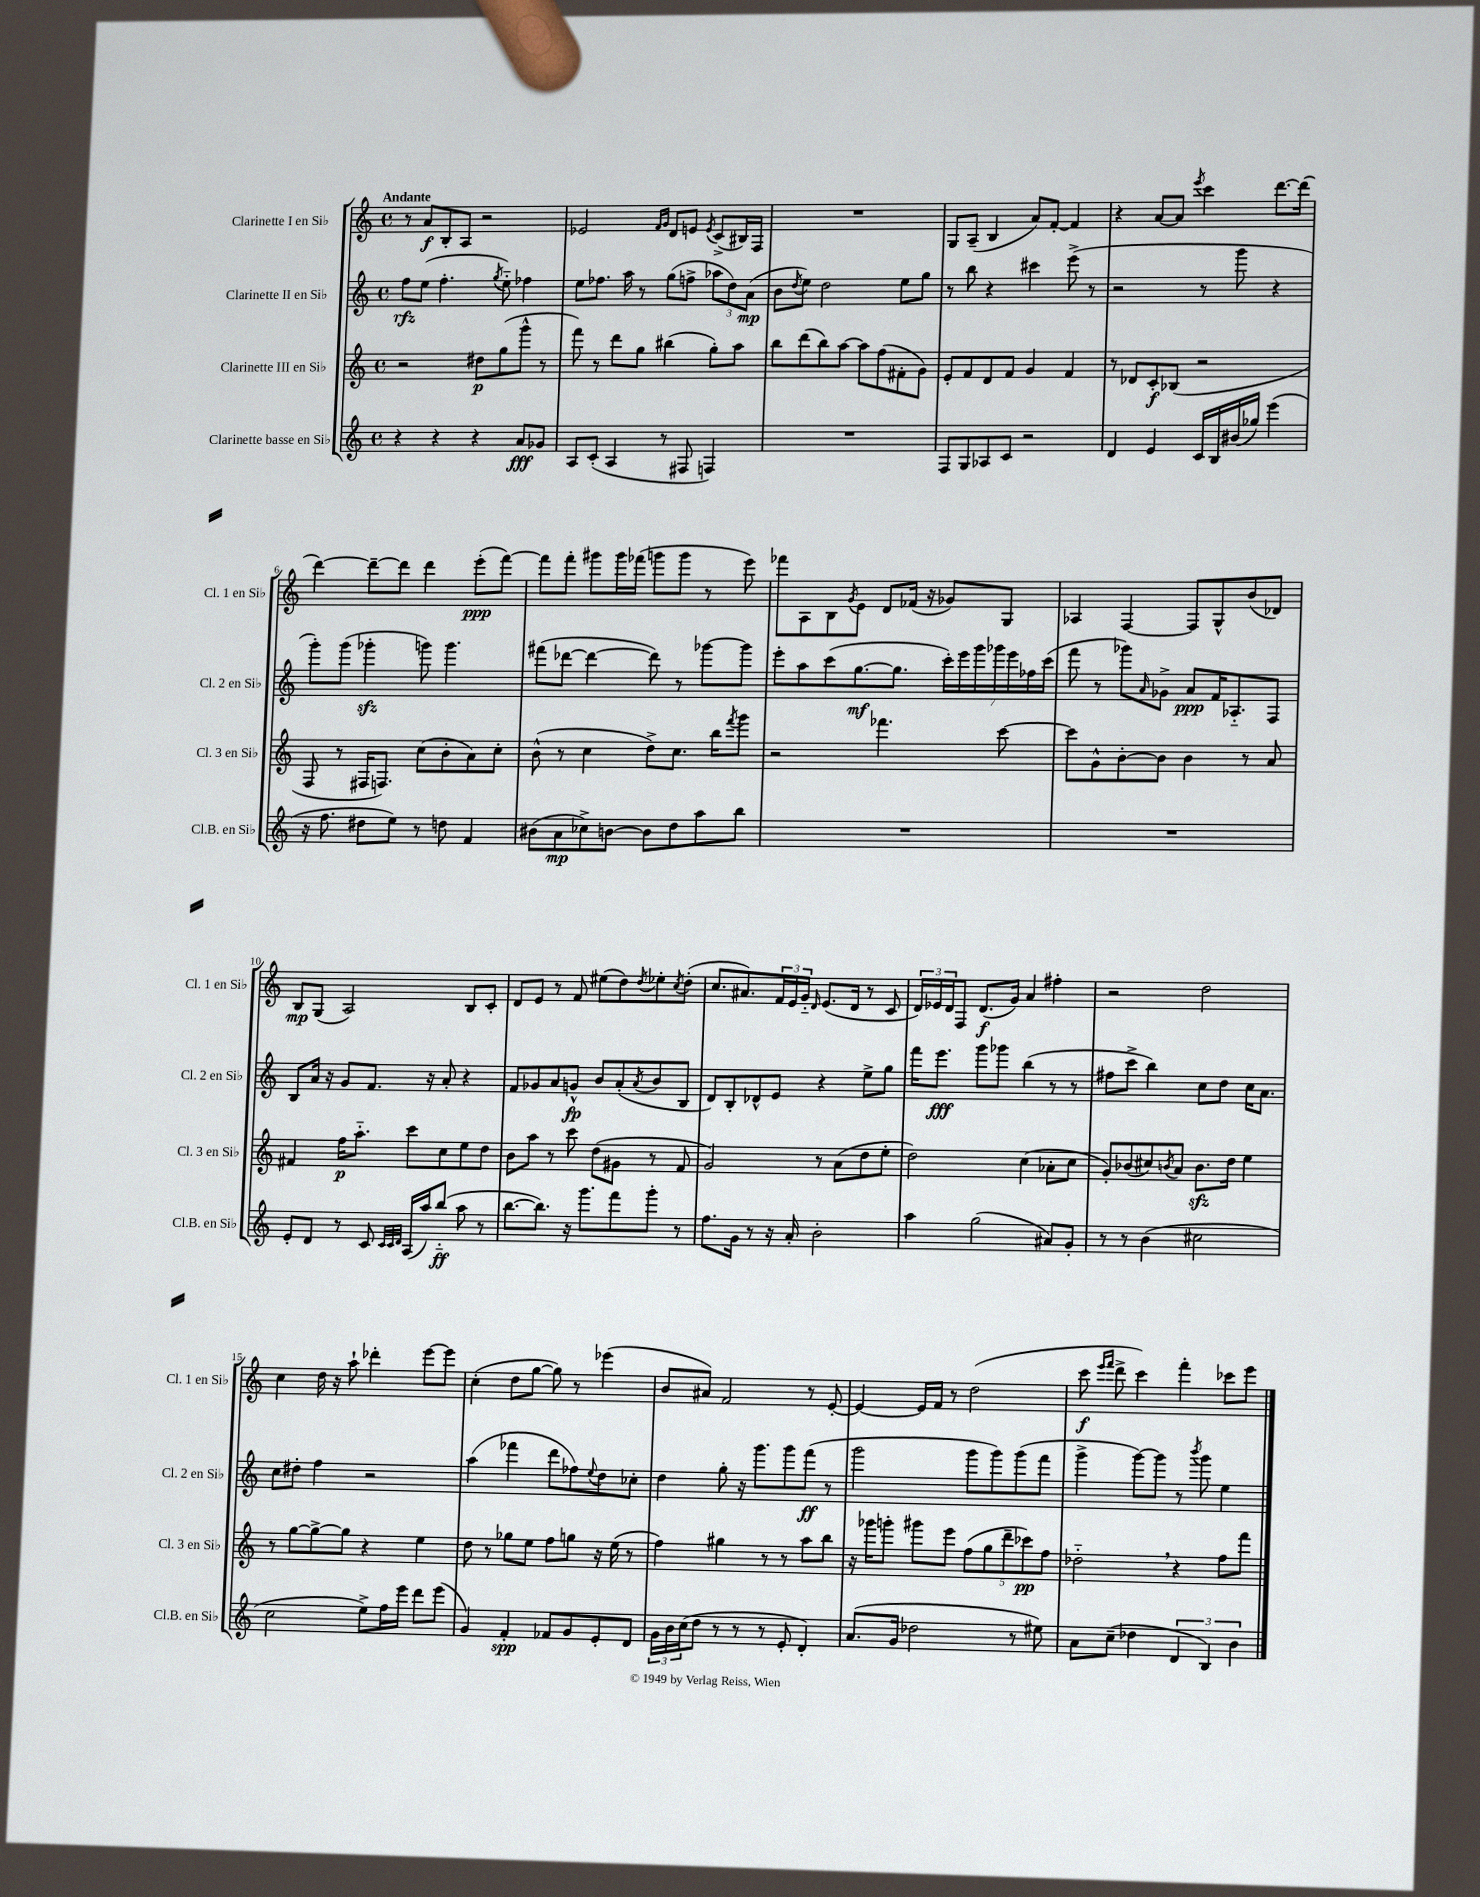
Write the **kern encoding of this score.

**kern	**kern	**kern	**kern
*staff4	*staff3	*staff2	*staff1
*clefG2	*clefG2	*clefG2	*clefG2
*k[]	*k[]	*k[]	*k[]
*M4/4	*M4/4	*M4/4	*M4/4
*met(c)	*met(c)	*met(c)	*met(c)
4r	2r	8ff	8r
.	.	(8ee	8a
4r	.	4.ff'	8B'
.	.	.	8A
4r	8dd#	.	2r
.	.	8qgg	.
.	(8gg	8ee'~)	.
8a	8ggg^^	4ff-	.
8g-	8r	.	.
=	=	=	=
8A	8fff)	8ee	2e-
(8c'	8r	8.ff-	.
4A	8ddd	.	.
.	.	16aa	.
.	8gg	8r	.
.	.	.	16qqf
.	.	.	16qqg
8r	(4bb#	(8gg	8d
8F#	.	8ff^	8e
.	.	.	8qe
4F)	8gg')	12aa-	(8c^
.	.	12dd)	.
.	8aa	.	16B#)
.	.	(12a	.
.	.	.	16F
=	=	=	=
1r	8bb	8b	1r
.	.	8qdd	.
.	(8ddd	8ee)	.
.	8bb)	2dd	.
.	[8aa	.	.
.	8aa]	.	.
.	(8ff	.	.
.	8f#'	8ee	.
.	8g)	8gg	.
=	=	=	=
8F	8e'	8r	8G
8G	8f	8bb	(8A~
8A-	8d	4r	4B
8c	8f	.	.
2r	4g	4ccc#	8a)
.	.	.	[8f'
.	4f	(8eee^	4f]
.	.	8r	.
=	=	=	=
4d	8r	2r	4r
.	8d-	.	.
4e	8c'	.	[8a
.	(8B-	.	8a]
.	.	.	8qeee
16c	2r	8r	4ccc
16B	.	.	.
(16b#	.	8ggg	.
16gg-)	.	.	.
(4eee	.	4r	[8.ddd
.	.	.	(16ddd]
=	=	=	=
16r	8F	8ggg')	[4ddd)
8.ff	.	.	.
.	8r	(8ggg	.
8dd#	16F#	4ggg-'	8ddd~_
.	8.F)	.	.
8ee)	.	.	8ddd]
8r	(8cc	8ggg)	4ddd
8dd	8b'	4.ggg	.
4f	8a)	.	(8eee'
.	8cc'	.	[8fff)
=	=	=	=
(8b#	(8b^^	(8fff#	8fff]
8a	8r	[8ddd-	8fff'
8cc-^)	4cc	4ddd-_	8ggg#
[8b	.	.	16ggg#
.	.	.	(16fff-
8b]	8dd^)	8ddd-])	8ggg
8dd	8.cc	8r	8ggg
8aa	.	[8ggg-	8r
.	16bb	.	.
.	8qfff	.	.
8bb	8ggg	8ggg-]	8eee)
=	=	=	=
1r	2r	8eee'	8fff-
.	.	8aa	8A
.	.	(8ccc	8B
.	.	.	8qg
.	.	[8.gg	8e
.	4.fff-	.	8d
.	.	8.gg]	.
.	.	.	(16f-
.	.	.	16r
.	.	28ccc')	8g-)
.	.	28eee	.
.	.	28ggg	.
.	.	28ggg-	.
.	[8ccc	.	8G
.	.	28eee	.
.	.	28ff-	.
.	.	(28ccc	.
=	=	=	=
1r	8ccc]	8fff	4A-
.	8g^^	8r	.
.	[8b'	8ggg-)	[4F
.	.	16qqa	.
.	8b]	8g-^	.
.	4b	8a	8F]
.	.	16f	8G^^
.	.	8.A-'~	.
.	8r	.	(8b
.	8a	8F	8d-)
=	=	=	=
8e'	4f#	8B	8B
8d	.	16a	(8G
.	.	16r	.
8r	16ff	8g	2A)
.	8.aa'~	.	.
8c	.	8.f	.
32qqc	.	.	.
32qqc	.	.	.
32qqd	.	.	.
(16A	8ccc	.	.
16aa)	.	16r	.
(8bb'~	8cc	8a'	.
8aa	8ee	4r	8B
8r	8dd	.	8c'
=	=	=	=
[8.bb	8b	8f	8d
.	8aa	8g-	8e
8.bb])	.	.	.
.	8r	8a	8r
16r	8ccc	8g^^	8f
8.ggg	.	.	.
.	(8dd	8b	(8ee#
8fff	8g#	(8a'	8dd)
.	.	8qa	8qdd
8ggg'	8r	8b	8ee-'
.	.	.	8qcc
8r	8f	8B	(8dd'
=	=	=	=
8.ff	2g)	8d)	8.cc
.	.	8B'	.
16g	.	.	8.a#)
8r	.	8d-^^	.
16r	.	8e	24f
.	.	.	24e
16a'	.	.	.
.	.	.	24g'~
.	.	.	16qqd
2b'	8r	4r	(8.e
.	(8a	.	.
.	.	.	16d
.	8dd	8ee^	8r
.	8ee'	8gg	8c
=	=	=	=
4aa	2dd)	16fff	24d)
.	.	.	24e-
.	.	8.eee	.
.	.	.	24d
.	.	.	8F
(2gg	.	8ggg	(8.d
.	.	8ggg-	.
.	.	.	16g)
.	(4cc	(4bb	4a
8a#)	8a-'	8r	4ff#'
8g'	8cc	8r	.
=	=	=	=
8r	8g')	8ff#	2r
8r	(8b-	8ccc^	.
(4b	8cc#)	4bb)	.
.	8qb	.	.
.	8a	.	.
2cc#	8.b	8cc	2dd
.	.	8dd	.
.	16dd	.	.
.	4ee	16cc	.
.	.	8.a	.
=	=	=	=
2cc	8r	8cc	4cc
.	[8gg	8dd#'	.
.	8gg^_	4ff	16dd
.	.	.	16r
.	8gg]	.	8aa`
8ee^)	4r	2r	4ddd-'
16ff	.	.	.
16eee	.	.	.
8ddd	4ee	.	[8eee
(8eee	.	.	8eee]
=	=	=	=
4g)	8dd	(4aa	(4cc'
.	8r	.	.
4f'	8gg-	4fff-	8dd
.	8ee	.	[8gg
8f-	8ff	8ddd	8gg])
8g	8gg	8ff-)	8r
.	.	8qqee	.
8e'	16r	8dd	(4eee-
.	(16ee	.	.
8d	8r	8cc-'	.
=	=	=	=
24g	4ff)	4dd	8b
24b	.	.	.
(24cc	.	.	.
8dd	.	.	8a#)
8r	4gg#	8gg'	2f
8r	.	16r	.
.	.	8.ggg	.
8r	8r	.	.
8e'	8r	8ggg	.
4d')	8aa	(8fff	8r
.	8bb	8r	[8e'
=	=	=	=
(8.a	16r	2ggg	4e_
.	16ggg-	.	.
.	8ggg'	.	.
16g	.	.	.
2dd-	8ggg#	.	16e]
.	.	.	16f
.	8eee	.	8r
.	(10ff	8ggg	(2dd
.	10gg	.	.
.	.	8ggg)	.
.	10ddd~	.	.
8r	.	(8ggg	.
.	10ccc-)	.	.
8ee#)	.	8fff	.
.	10ff	.	.
=	=	=	=
8a	2dd-'~	4ggg^	8ccc
.	.	.	16qqeee
.	.	.	16qqfff
(8cc~	.	.	8ddd^
4dd-	.	[8ggg)	4ccc)
.	.	8ggg]	.
6d	4r	8r	4fff'
.	.	8qbbb	.
.	.	8ggg	.
6B)	.	.	.
.	8ff	4ee	8ccc-
6b	.	.	.
.	8fff	.	8eee
==	==	==	==
*-	*-	*-	*-
